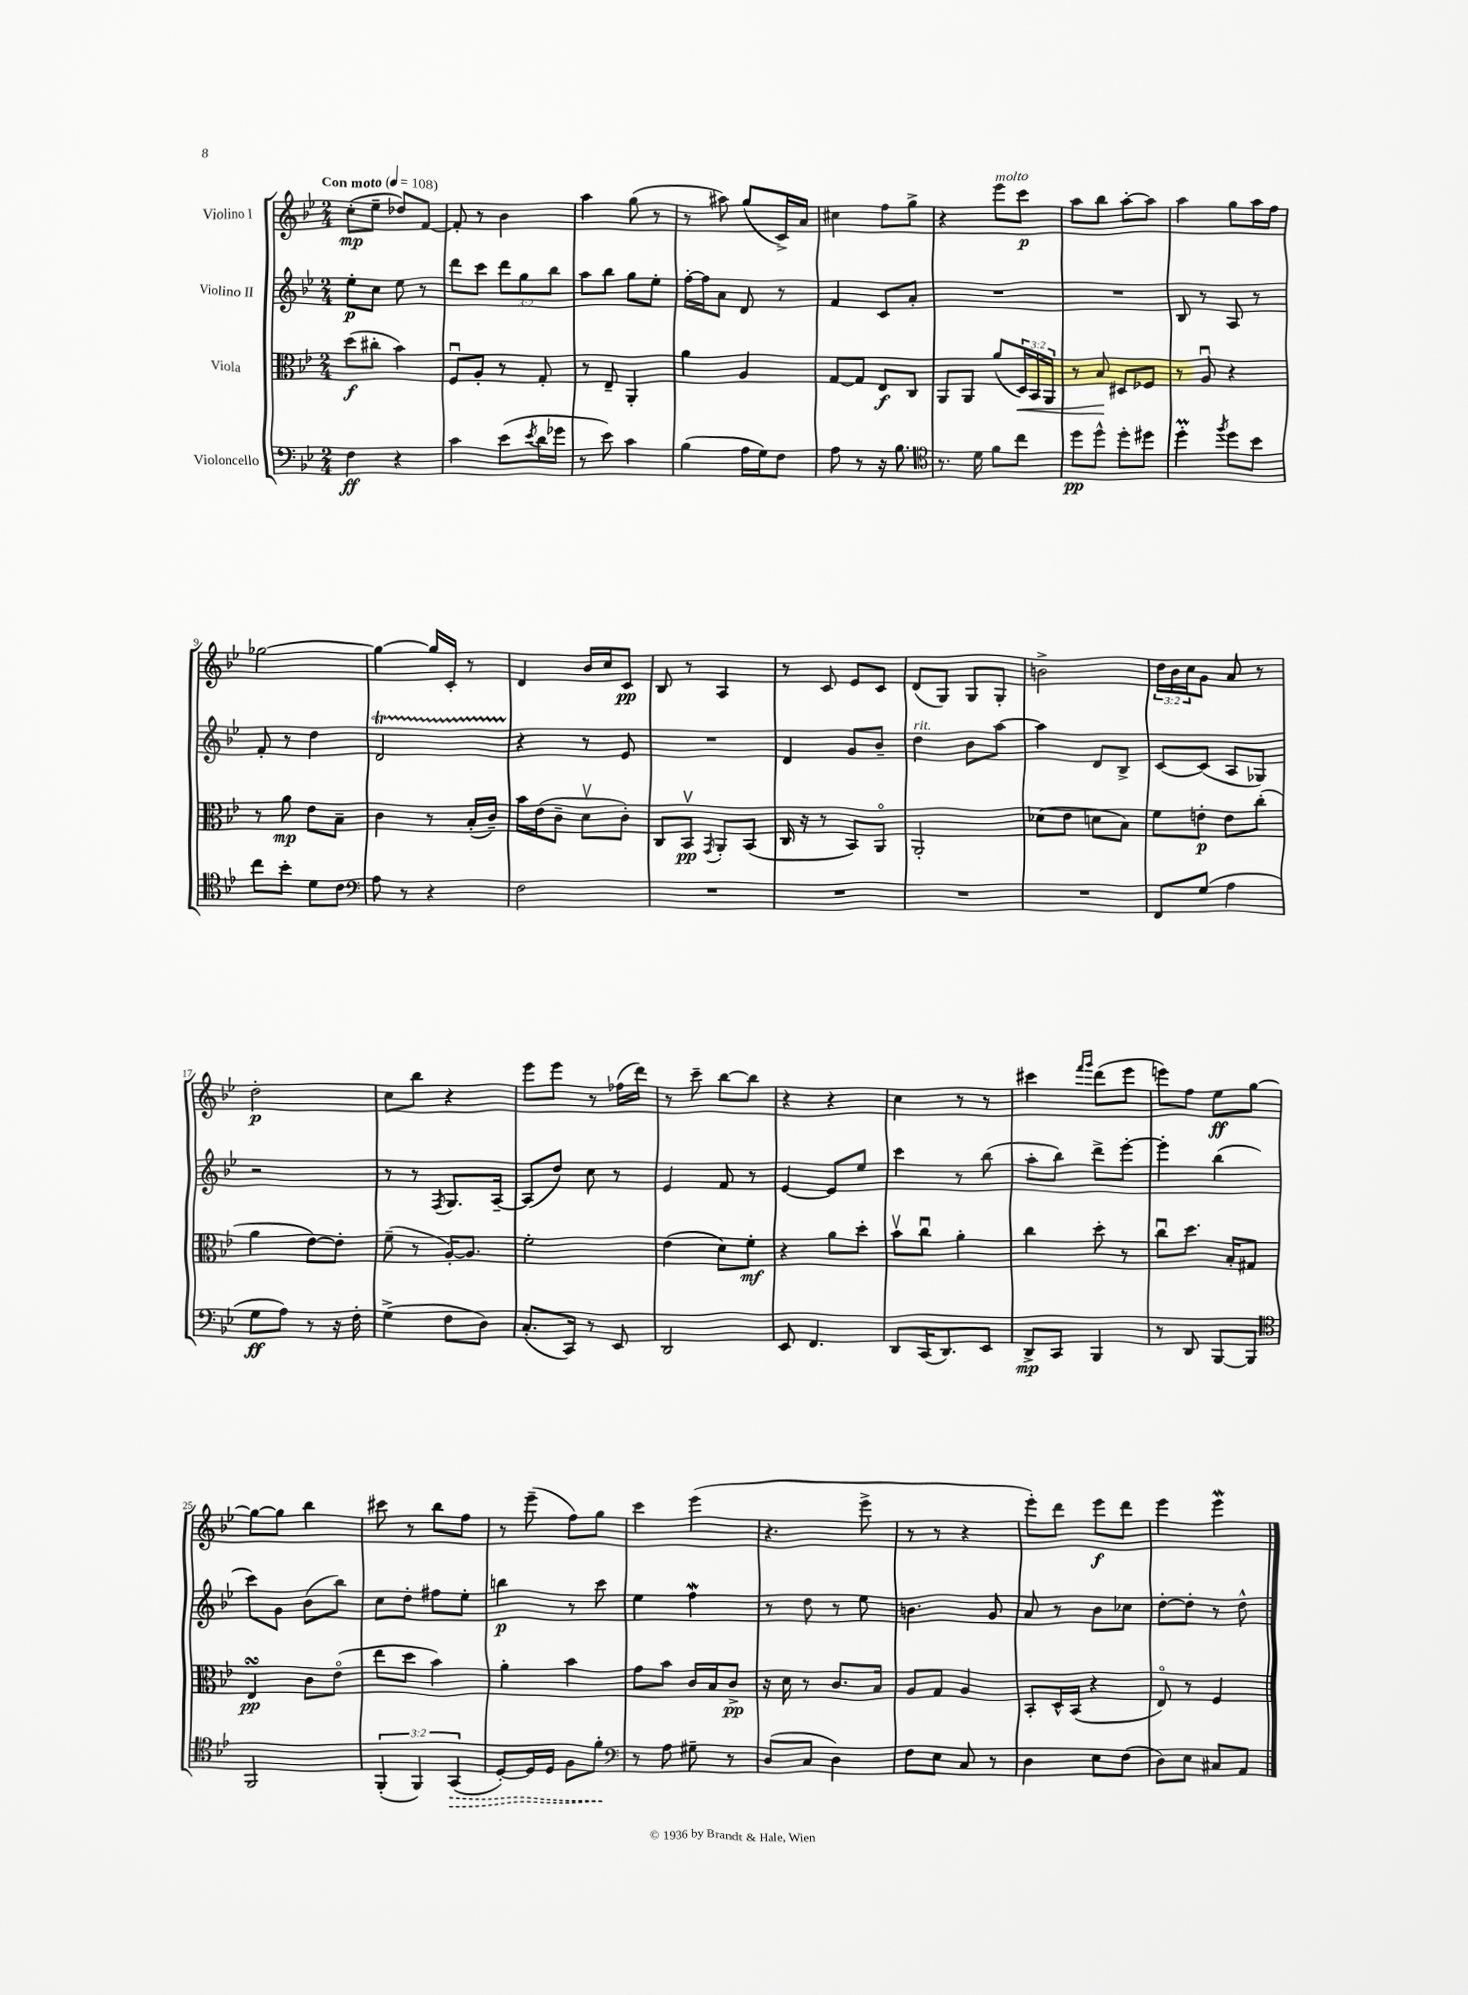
<<
\new StaffGroup <<
\new Staff = "s0" \with { instrumentName = "Violino I" } {
    \clef treble \key bes \major \numericTimeSignature \time 2/4 \override Staff.TupletNumber.text = #tuplet-number::calc-fraction-text \tempo "Con moto" 4 = 108
    c''8-.\mp( ees''8-- des''8) f'8~ |
    f'8-. r8 bes'4 |
    a''4 g''8( r8 |
    r8 ais''8) g''8( c'16->) a'16 |
    cis''4 f''8 g''8-> |
    r4 ees'''8^\markup { \italic "molto" } c'''8\p |
    a''8 bes''8 a''8~-. a''8 |
    a''4 g''8 a''16 f''16 |
    ges''2~ |
    ges''4~ ges''16 c'16-. r8 |
    d'4 bes'16 c''16 c'8\pp |
    bes8 r8 a4 |
    r8 c'8 ees'8 c'8 |
    d'8( g8) g8 g8-. |
    b'2-> |
    \tuplet 3/2 { d''16 bes'16 c''16 } g'8 a'8 r8 |
    d''2-.\p |
    c''8 bes''8 r4 |
    ees'''8 ees'''8 r8 fes''16( d'''16) |
    r8 c'''8-- bes''8~ bes''8 |
    r4 r4 |
    c''4 r8 r8 |
    cis'''4 \grace { f'''16 g'''16 } d'''8( ees'''8 |
    e'''8) f''8 ees''8\ff g''8~ |
    g''8~ g''8 bes''4 |
    cis'''8 r8 bes''8 f''8 |
    r8 ees'''8--( f''8) g''8 |
    c'''4 ees'''4( |
    r4. ees'''8-> |
    r8 r8 r4 |
    ees'''8-.) d'''8 ees'''8\f d'''8 |
    ees'''4 ees'''4\mordent \bar "|." |
}
\new Staff = "s1" \with { instrumentName = "Violino II" } {
    \clef treble \key bes \major \numericTimeSignature \time 2/4 \override Staff.TupletNumber.text = #tuplet-number::calc-fraction-text
    ees''8-.\p c''8 ees''8 r8 |
    d'''8 c'''8 \tuplet 3/2 { d'''8 g''8 bes''8 } |
    a''8 bes''8 g''8 ees''8-. |
    f''16~-. f''16 a'8 d'8 r8 |
    f'4 c'8 a'8-. |
    R2 |
    R2 |
    bes8 r8 a8 r8 |
    f'8-. r8 d''4 |
    d'2\startTrillSpan |
    r4\stopTrillSpan r8 ees'8 |
    R2 |
    d'4 g'8 bes'8-- |
    d''4^\markup { \italic "rit." } bes'8 a''8~ |
    a''4 d'8 bes8-> |
    c'8~ c'8( a8 ges8) |
    r2 |
    r8 r8 \acciaccatura { f8 } g8. a16~-- |
    a8( d''8) c''8 r8 |
    ees'4 f'8 r8 |
    ees'4~ ees'8 ees''8 |
    c'''4 r8 bes''8( |
    a''8-. bes''8) d'''8-> ees'''8~-. |
    ees'''4-. bes''4( |
    c'''8) g'8 bes'8( bes''8) |
    c''8 d''8-. fis''8 ees''8-. |
    b''4\p r8 c'''8 |
    ees''4 f''4\mordent |
    r8 d''8 r8 ees''8 |
    b'4. g'8 |
    a'8 r8 bes'8 ces''8 |
    d''8~-. d''8-. r8 d''8-^ \bar "|." |
}
\new Staff = "s2" \with { instrumentName = "Viola" } {
    \clef alto \key bes \major \numericTimeSignature \time 2/4 \override Staff.TupletNumber.text = #tuplet-number::calc-fraction-text
    d''8\f( cis''8-. bes'4) |
    f8\downbow a8-. r8 g8-. |
    r8 ees8-- a,4-. |
    a'4 a4 |
    g8~ g8 ees8\f c8 |
    a,8 a,8 a'8( \tuplet 3/2 { d16\<) bes,16 a,16 } |
    r8 bes8\! dis8 fes8 |
    r8 a8\downbow r4 |
    r8 a'8\mp ees'8 bes8-- |
    c'4 r8 bes16-.( c'16--) |
    bes'16 ees'16( c'8-- d'8\upbow c'8-.) |
    c8 bes,8\upbow\pp \acciaccatura { g,8 } a,8-. bes,8( |
    c16 r16 r8 bes,8) a,8\flageolet |
    a,2-. |
    des'8( ees'8 d'8 bes8) |
    f'8 e'8-.\p e'8 c''8-.( |
    a'4 ees'8~) ees'8-. |
    f'8--( r8 a16~-.) a8. |
    f'2-. |
    ees'4( d'8) f'8-.\mf |
    r4 a'8 d''8-. |
    bes'8\upbow c''8\downbow a'4-. |
    c''4 d''8-. r8 |
    c''8\downbow d''8. bes16-. gis8 |
    ees4\turn\pp c'8 ees'8\flageolet( |
    ees''8 d''8 bes'4) |
    a'4-. bes'4 |
    g'8 bes'8 c'16 bes16 c'8->\pp |
    r16 d'16 r8 c'8. bes16 |
    a8 g8 a4 |
    bes,8-. d16-^ bes,16( r4 |
    ees8\flageolet) r8 f4 \bar "|." |
}
\new Staff = "s3" \with { instrumentName = "Violoncello" } {
    \clef bass \key bes \major \numericTimeSignature \time 2/4 \override Staff.TupletNumber.text = #tuplet-number::calc-fraction-text
    f4\ff r4 |
    c'4 ees'8( \acciaccatura { ees'8 } d'16 ges'16 |
    r8 ees'8) c'4 |
    bes4( a16 g16) f8 |
    a8 r8 r16 bes8. |
    \clef tenor r8. d'16 f'8 c''8 |
    d''8\pp d''8-^ d''8-. dis''8 |
    d''4-.\prall \acciaccatura { f''8 } d''8 bes'8 |
    c''8 bes'8-. d'8 c'8 |
    \clef bass a8 r8 r4 |
    f2 |
    R2 |
    R2 |
    R2 |
    R2 |
    f,8 g8( a4 |
    g8\ff a8) r8 r16 f16-. |
    g4->( f8 d8) |
    c8.-.( c,16) r8 ees,8 |
    d,2 |
    ees,8 f,4. |
    d,8 c,16( d,8.) ees,8 |
    d,8->\mp c,8 bes,,4 |
    r8 d,8 bes,,8~ bes,,8 |
    \clef tenor f,2 |
    \tuplet 3/2 { f,4-.( f,4) \once \override Hairpin.style = #'dashed-line g,4\>( } |
    d8~-.) d16 d16 f8 f'8-.\! |
    \clef bass r8 a8 gis8-- r8 |
    d8( c8 d4) |
    f8 ees8 c8 r8 |
    d4 ees8 f8( |
    d8) ees8 cis8 a,8 \bar "|." |
}
>>
>>
